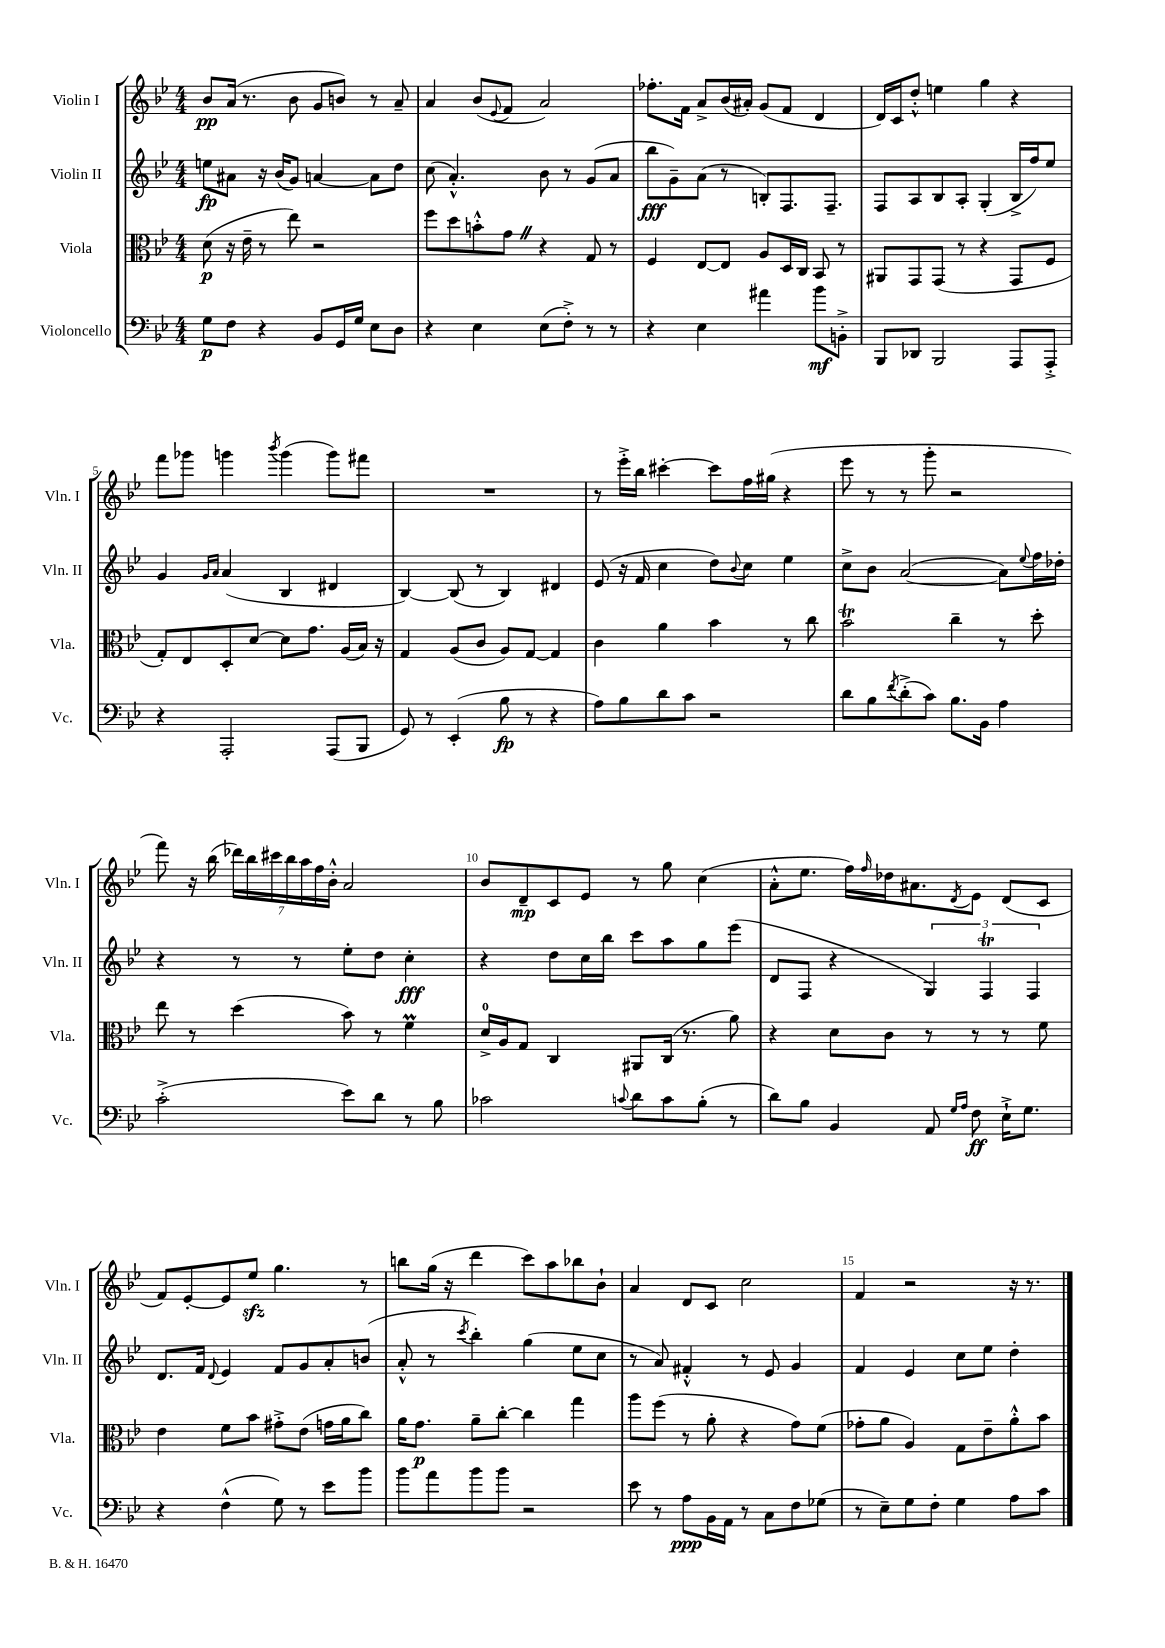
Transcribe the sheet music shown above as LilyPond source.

<<
\new StaffGroup <<
\new Staff = "s0" \with { instrumentName = "Violin I" shortInstrumentName = "Vln. I" } {
    \clef treble \key bes \major \numericTimeSignature \time 4/4
    bes'8\pp a'16( r8. bes'8 g'8 b'8) r8 a'8-- |
    a'4 bes'8( \appoggiatura { ees'8 } f'8 a'2) |
    fes''8.-. f'16 a'8-> bes'16( ais'16-.) g'8( f'8 d'4 |
    d'16) c'16 d''8-.-^ e''4 g''4 r4 |
    f'''8 ges'''8 g'''4 \acciaccatura { bes'''8 } g'''4( g'''8) fis'''8 |
    R1 |
    r8 ees'''16-.-> bes''16 cis'''4~-. cis'''8 f''16 gis''16( r4 |
    ees'''8 r8 r8 g'''8-. r2 |
    f'''8) r16 bes''16( \tuplet 7/4 { des'''16) bes''16 cis'''16 bes''16 a''16 f''16 bes'16-.-^ } a'2 |
    bes'8 d'8--\mp c'8 ees'8 r8 g''8 c''4( |
    a'8-.-^ ees''8. f''16) \grace { f''16 } des''16 ais'8. \acciaccatura { d'8 } ees'8 d'8( c'8 |
    f'8) ees'8~-. ees'8 ees''8\sfz g''4. r8 |
    b''8 g''16( r16 d'''4 c'''8) a''8 bes''8 bes'8-! |
    a'4 d'8 c'8 c''2 |
    f'4 r2 r16 r8. \bar "|." |
}
\new Staff = "s1" \with { instrumentName = "Violin II" shortInstrumentName = "Vln. II" } {
    \clef treble \key bes \major \numericTimeSignature \time 4/4
    e''8\fp ais'8 r16 bes'16( g'8) a'4~ a'8 d''8 |
    c''8( a'4.-.-^) bes'8 r8 g'8( a'8 |
    bes''8\fff g'8--) a'8( r8 b8-.) f8. f8.-- |
    f8 a8 bes8 a8-. g4-.( bes16-> f''16) ees''8 |
    g'4 \grace { g'16 a'16 } a'4( bes4 dis'4 |
    bes4~) bes8( r8 bes4) dis'4 |
    ees'8( r16 f'16 c''4 d''8) \appoggiatura { bes'8 } c''8 ees''4 |
    c''8-> bes'8 a'2~( a'8) \appoggiatura { ees''8 } f''16 des''16-. |
    r4 r8 r8 ees''8-. d''8 c''4-.\fff |
    r4 d''8 c''16 bes''16 c'''8 a''8 g''8 ees'''8( |
    d'8 f8 r4 \tuplet 3/2 { g4) f4\trill f4 } |
    d'8. f'16 \appoggiatura { d'8 } ees'4 f'8 g'8 a'8-. b'8( |
    a'8-.-^ r8 \acciaccatura { c'''8 } bes''4-.) g''4( ees''8 c''8 |
    r8 a'8) fis'4-.-^ r8 ees'8 g'4 |
    f'4 ees'4 c''8 ees''8 d''4-. \bar "|." |
}
\new Staff = "s2" \with { instrumentName = "Viola" shortInstrumentName = "Vla." } {
    \clef alto \key bes \major \numericTimeSignature \time 4/4
    d'8\p( r16 ees'16-- r8 ees''8) r2 |
    f''8 d''8 b'8-.-^ g'8 \once \override BreathingSign.text = \markup { \musicglyph "scripts.caesura.straight" } \breathe r4 g8 r8 |
    f4 ees8~ ees8 a8 d16 c16 bes,8 r8 |
    ais,8 g,8 g,8( r8 r4 g,8 f8 |
    g8-.) ees8 d8-. d'8~ d'8 g'8. a16( bes16) r16 |
    g4 a8( c'8 a8) g8~ g4 |
    c'4 a'4 bes'4 r8 c''8 |
    bes'2\trill c''4-- r8 d''8-. |
    ees''8 r8 d''4( bes'8) r8 f'4\prall |
    d'16-0-> a16 g8 c4 ais,8 c16( r8. a'8) |
    r4 d'8 c'8 r8 r8 r8 f'8 |
    ees'4 f'8 bes'8 gis'8-.-> ees'8( g'16 a'16 c''8) |
    a'16 g'8.\p a'8-- c''8~-. c''4 g''4 |
    a''8 f''8( r8 a'8-. r4 g'8) f'8( |
    ges'8-. a'8 a4) g8 ees'8-- a'8-.-^ bes'8 \bar "|." |
}
\new Staff = "s3" \with { instrumentName = "Violoncello" shortInstrumentName = "Vc." } {
    \clef bass \key bes \major \numericTimeSignature \time 4/4
    g8\p f8 r4 bes,8 g,16 g16 ees8 d8 |
    r4 ees4 ees8( f8-.->) r8 r8 |
    r4 ees4 ais'4 bes'8\mf b,8-.-> |
    bes,,8 des,8 bes,,2 a,,8 a,,8-.-> |
    r4 a,,2-. a,,8( bes,,8 |
    g,8) r8 ees,4-.( bes8\fp r8 r4 |
    a8) bes8 d'8 c'8 r2 |
    d'8 bes8 \acciaccatura { f'8 } d'8-.->( c'8) bes8. bes,16 a4 |
    c'2-.->( ees'8) d'8 r8 bes8 |
    ces'2 \appoggiatura { c'8 } d'8 c'8 bes8-.( r8 |
    d'8) bes8 bes,4 a,8 \grace { g16 a16 } f8\ff ees16-!-> g8. |
    r4 f4-^( g8) r8 ees'8 bes'8 |
    bes'8 a'8 bes'8 bes'8 r2 |
    ees'8 r8 a8\ppp bes,16 a,16 r8 c8 f8 ges8( |
    r8 ees8--) g8 f8-. g4 a8 c'8 \bar "|." |
}
>>
>>
\layout { \context { \Score \override BarNumber.break-visibility = ##(#f #t #t) barNumberVisibility = #(every-nth-bar-number-visible 5) } }
